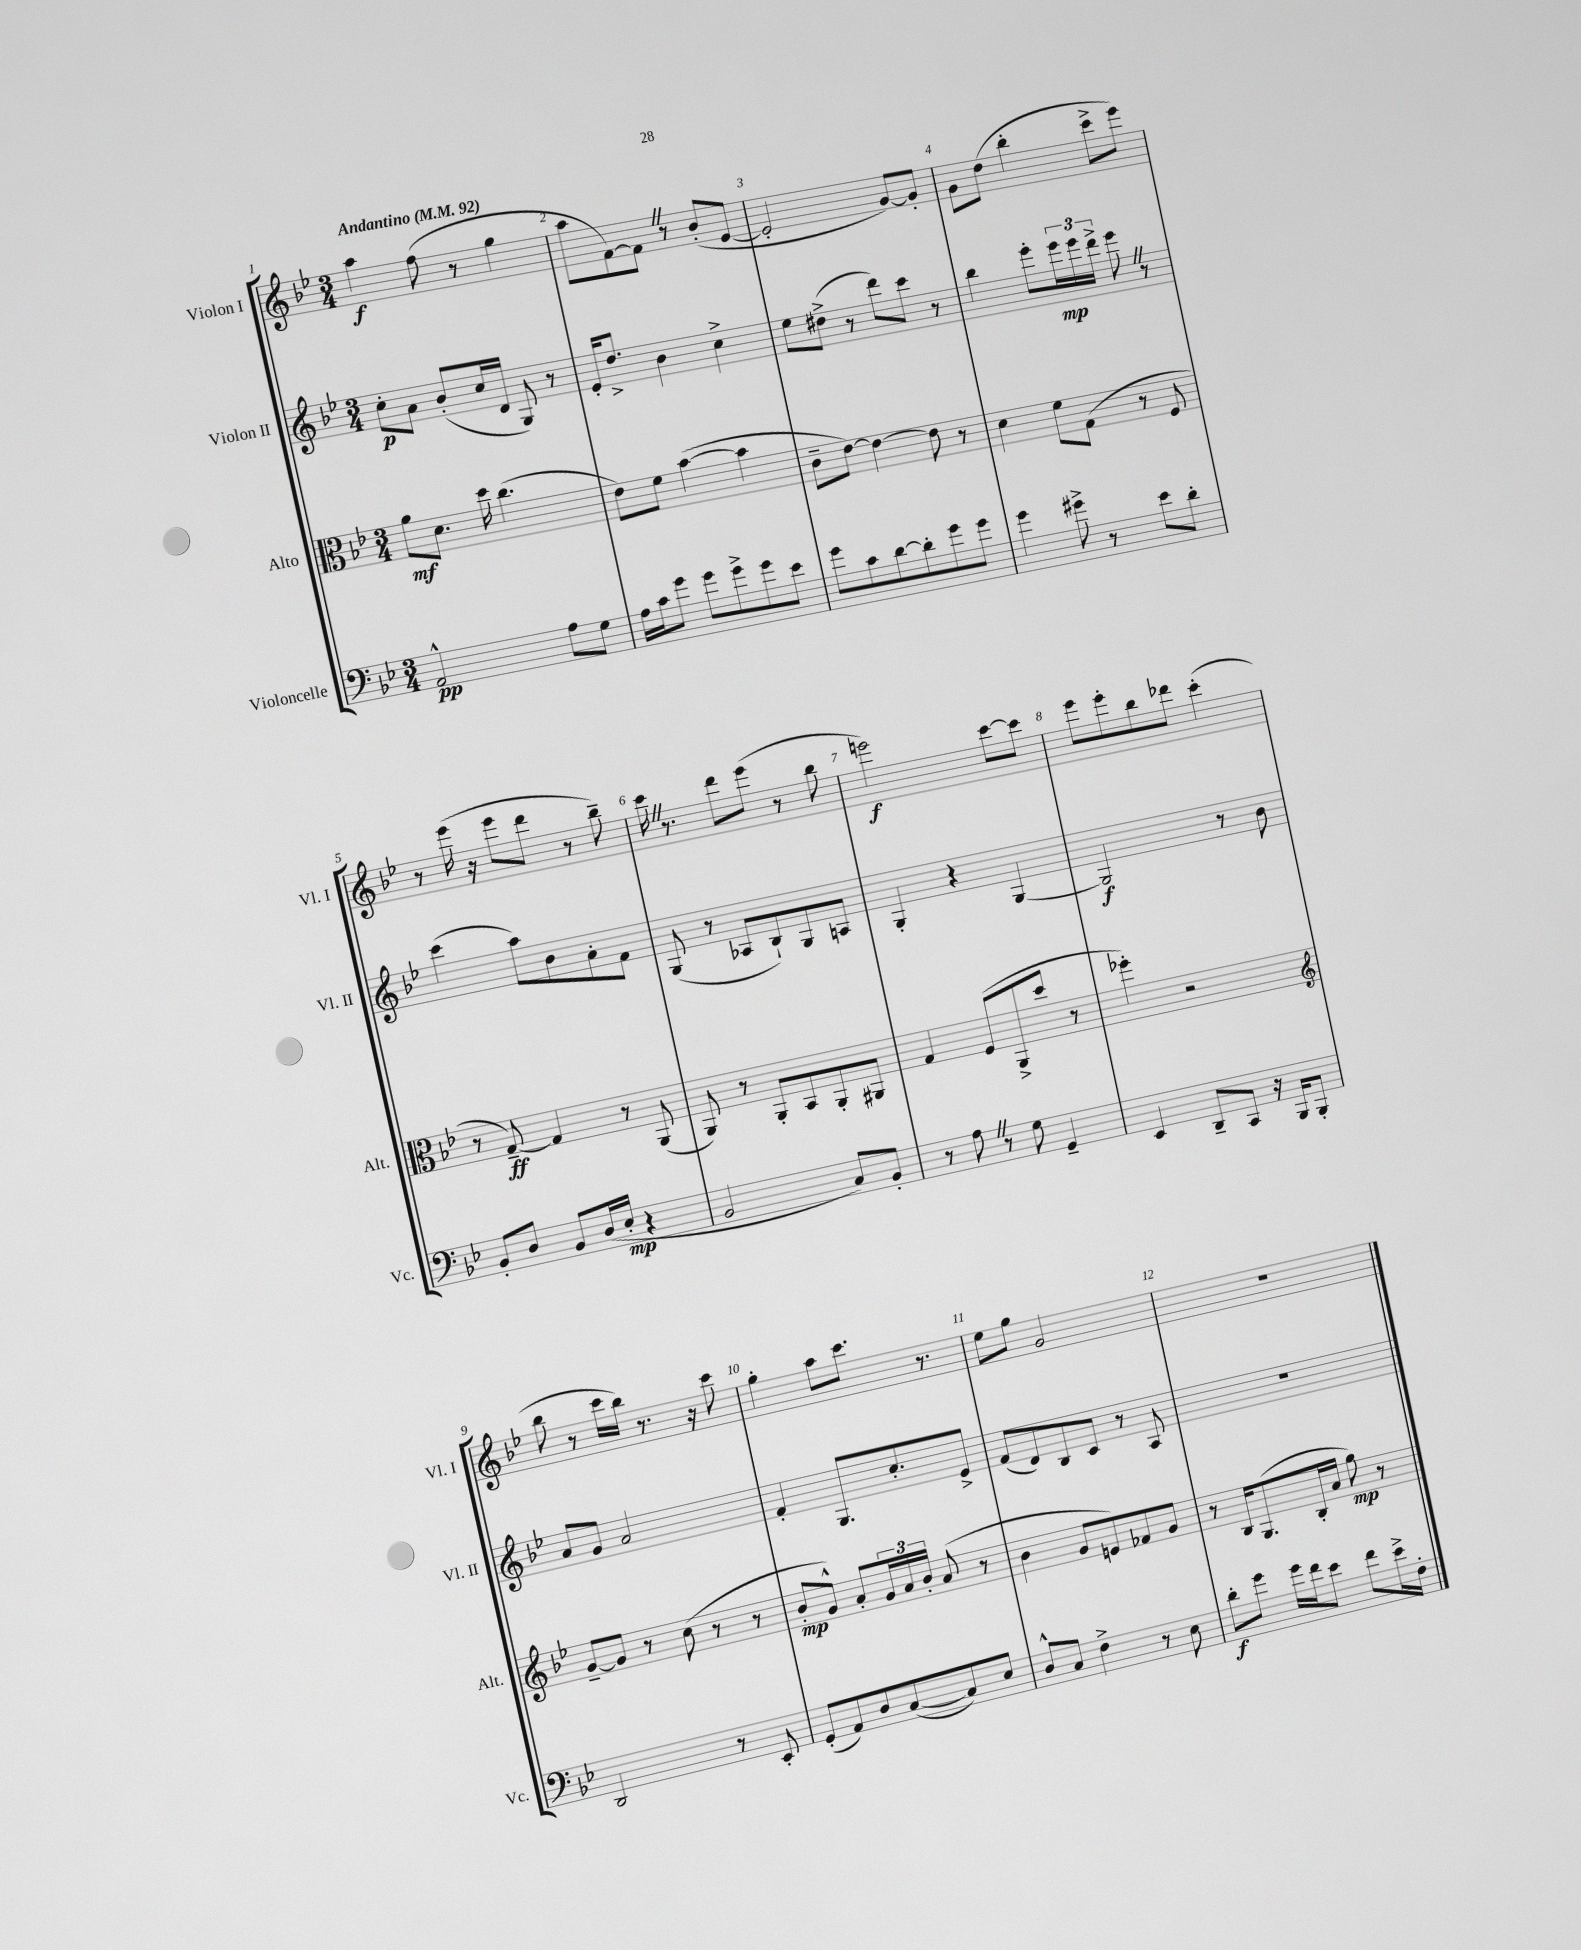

**kern	**kern	**kern	**kern
*staff4	*staff3	*staff2	*staff1
*clefF4	*clefC3	*clefG2	*clefG2
*k[b-e-]	*k[b-e-]	*k[b-e-]	*k[b-e-]
*M3/4	*M3/4	*M3/4	*M3/4
*MM92	*MM92	*MM92	*MM92
2AA^^/	8a\L	8cc'\L	4aa\
.	8.d\J	8a\J	.
.	.	(8b-'/L	(8ff\
.	16dd\	.	.
.	(4.cc\	16cc/L	8r
.	.	16d/JJ	.
8A\L	.	8G/)	4gg\
8G\J	.	8r	.
=	=	=	=
16A\LL	8e-\L)	16e-'/LK	8aa\L
16c\J	.	8.dd^/J	.
8g\J	8f\J	.	[8f\)
8g\L	([4b-\	4b-\	8f\]J
8g^\	.	.	8r
8g\	4b-\]	4cc^\	(8b-'/L
8e-\J	.	.	[8e-/J
=	=	=	=
8g\L	8c~\L	8ee-\L	2e-'/]
8c\	[8e-\J)	(8dd#^\J	.
[8d\	4e-\_	8r	.
8d'\]	.	8ddd\L)	.
8g\	8e-\]	8ccc\J	[8g/L)
8g\J	8r	8r	8g'/]J
=	=	=	=
4g\	4d\	4bb-\	8g\L
.	.	.	(8dd\J
8g#^\	8f\L	8eee-'\L	4bb-'\
8r	(8G\J	24eee-\L	.
.	.	24eee-\	.
.	.	24ddd^\JJ	.
8e-\L	8r	8eee-\	8ccc^\L
8d'\J	8F/	8r	8eee-\J)
=	=	=	=
8BB-'/L	8r	(4ccc\	8r
8D/J	[8G~/)	.	(16eee-\
.	.	.	16r
8BB-/L	4G/]	8aa\L)	8eee-\L
(16D/L	.	8b-\	8ddd\J
16E-'/JJ	.	.	.
4r	8r	8a'\	8r
.	(8AA/	8f\J	8bb-~\)
=	=	=	=
2BB-/	8AA/)	(8G/	16ccc\
.	.	.	8.r
.	8r	8r	.
.	8AA'/L	8A-/L	8ddd\L
.	8BB-/	8B-`/)	(8eee-\J
8C/L)	8AA'/	8G/	8r
8BB-'/J	8AA#/J	8A/J	8bb-\
=	=	=	=
8r	4G/	4G'/	2eee\)
8A\	.	.	.
8r	(8F/L	4r	.
8G\	8AA^/	.	.
4GG~/	8dd/J	[4G/	[8ccc\L
.	8r	.	8ccc\]J
=	=	=	=
4EE-/	4ff-'\)	2G/]	8eee-\L
.	.	.	8eee-'\
8DD~/L	2r	.	8bb-\
8CC/J	.	.	8ddd-\J
16r	.	8r	(4ccc'\
16BBB-/LK	.	.	.
8BBB-'/J	.	8b-\	.
=	=	=	=
*	*clefG2	*	*
2DD/	[8g~/L	8a/L	8bb-\
.	8g/]J	8g/J	8r
.	8r	2a/	16ccc\LL
.	.	.	16bb-\JJ)
.	(8cc\	.	8.r
8r	8r	.	.
.	.	.	16r
8EE-'/	8r	.	8ccc\
=	=	=	=
(8GG'/L	8b-'/L	4f'/	4gg'\
8AA/)	8g^^/J)	.	.
8D/	8a'/L	8.G/L	8aa\L
([8C/	24g/L	.	8.ccc\J
.	24a/	.	.
.	.	8.cc'/	.
.	24b-'/JJ	.	.
8C/])	(8a/	.	.
.	.	.	8.r
8E-/J	8r	8e-^/J	.
=	=	=	=
8D^^/L	4b-\	(8f/L	8ee-\L
8C/J	.	8d/)	8gg\J
4F^\	8g/L	8B-/	2g/
.	8e/)	8c/J	.
8r	8f-/	8r	.
8E-\	8g/J	8A/	.
=	=	=	=
8d'\L	8r	2.r	2.r
8g\J	16B-/LK	.	.
.	(8.G/	.	.
16g\LL	.	.	.
16f\J	.	.	.
8e-\J	16B-'/L	.	.
.	16a/JJ	.	.
8f\L	8gg\)	.	.
16e-^\L	8r	.	.
16F'\JJ	.	.	.
==	==	==	==
*-	*-	*-	*-
